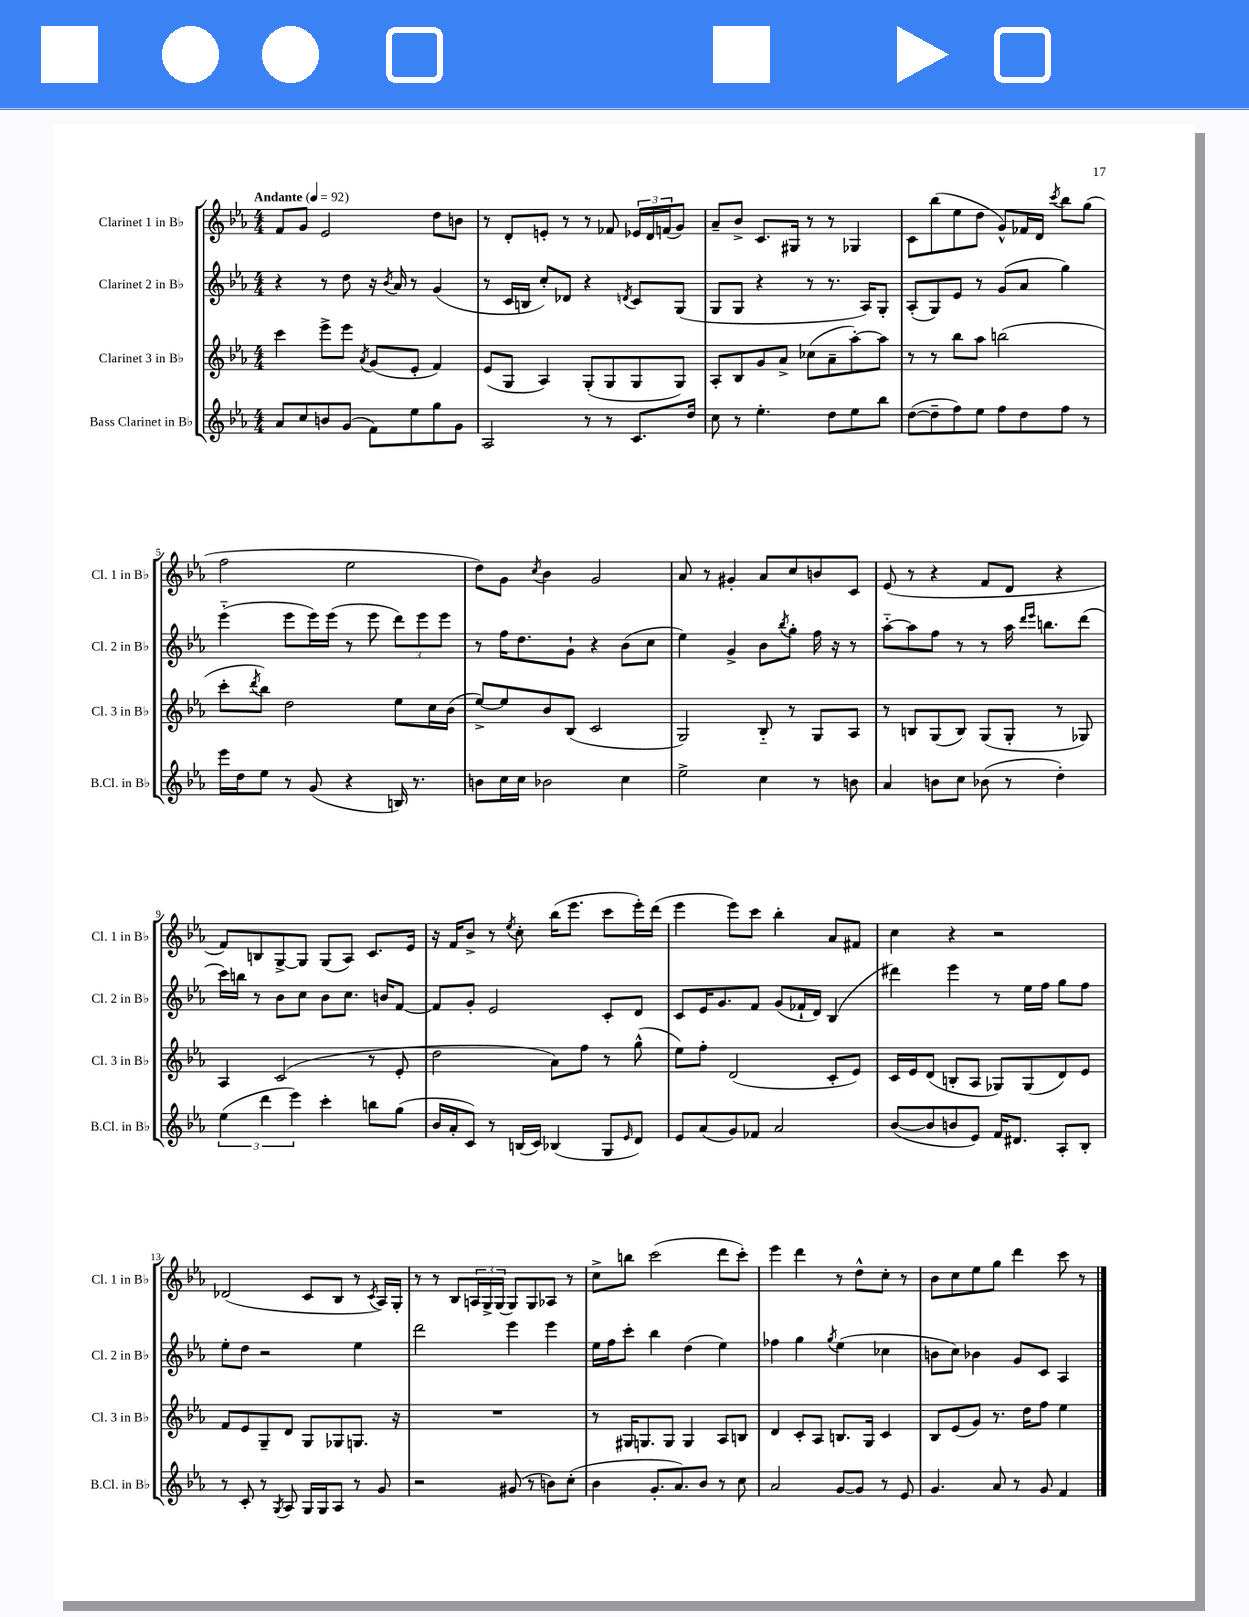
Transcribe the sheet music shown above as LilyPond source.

<<
\new StaffGroup <<
\new Staff = "s0" \with { instrumentName = "Clarinet 1 in Bb" shortInstrumentName = "Cl. 1 in Bb" } {
    \clef treble \key ees \major \numericTimeSignature \time 4/4 \tempo "Andante" 4 = 92
    f'8 g'8 ees'2 d''8 b'8 |
    r8 d'8-. e'8-. r8 r8 fes'8 \tuplet 3/2 { ees'16 d'16 f'16( } g'8) |
    aes'8-- bes'8-> c'8. gis16 r8 r8 ges4 |
    c'8 bes''8( ees''8 d''8 g'8-^) fes'16 d'16 \acciaccatura { c'''8 } bes''8 g''8( |
    f''2 ees''2 |
    d''8) g'8 \acciaccatura { c''8 } bes'4 g'2 |
    aes'8 r8 gis'4-. aes'8 c''8 b'8 c'8 |
    ees'8( r8 r4 f'8 d'8 r4 |
    f'8) b8 g8~-> g8 g8( aes8) c'8. ees'16 |
    r16 f'16 bes'8-> r8 \acciaccatura { ees''8 } c''8-. bes''16( ees'''8. c'''8 ees'''16-.) d'''16( |
    ees'''4 ees'''8) c'''8 bes''4-. aes'8 fis'8 |
    c''4 r4 r2 |
    des'2( c'8 bes8 r8 \acciaccatura { c'8 } aes16) g16-. |
    r8 r8 bes8 \tuplet 3/2 { a16 g16-> g16( } g8) g8 aes8 r8 |
    c''8-> b''8 c'''2( d'''8 c'''8-.) |
    ees'''4 d'''4 r8 d''8-^ c''8-. r8 |
    bes'8 c''8 ees''8 g''8 d'''4 c'''8 r8 \bar "|." |
}
\new Staff = "s1" \with { instrumentName = "Clarinet 2 in Bb" shortInstrumentName = "Cl. 2 in Bb" } {
    \clef treble \key ees \major \numericTimeSignature \time 4/4
    r4 r8 d''8 r16 \acciaccatura { bes'8 } aes'16 r8 g'4( |
    r8 c'16 b16 c''8-.) des'8 r4 \acciaccatura { d'8 } c'8 g8( |
    g8 g8 r4 r8 r8. aes16) g8-. |
    aes8-.( g8) ees'8 r8 g'8( aes'8 g''4) |
    ees'''4-_( ees'''8 ees'''16) ees'''16( r8 ees'''8 \tuplet 3/2 { d'''8) ees'''8 ees'''8 } |
    r8 f''16 d''8. g'8-! r4 bes'8( c''8 |
    ees''4) g'4-> bes'8 \acciaccatura { bes''8 } g''8-. f''16 r16 r8 |
    aes''8~-_ aes''8 f''8 r8 r8 aes''16 \grace { d'''16 ees'''16 } b''8. d'''8( |
    c'''16) b''16 r8 bes'8 c''8 bes'8 c''8. b'16 f'8~ |
    f'8 g'8-. ees'2 c'8-. d'8 |
    c'8 ees'16 g'8. f'8 g'8( fes'16-! d'16) bes4( |
    dis'''4) ees'''4 r8 ees''16 f''16 g''8 f''8 |
    ees''8-. d''8 r2 ees''4 |
    d'''2 ees'''4 ees'''4 |
    ees''16 f''16 c'''8-. bes''4 d''4( ees''4) |
    fes''4 g''4 \acciaccatura { g''8 } ees''4( ces''4 |
    b'8 c''8) bes'4 g'8 c'8 aes4 \bar "|." |
}
\new Staff = "s2" \with { instrumentName = "Clarinet 3 in Bb" shortInstrumentName = "Cl. 3 in Bb" } {
    \clef treble \key ees \major \numericTimeSignature \time 4/4
    c'''4 ees'''8-> ees'''8 \acciaccatura { aes'8 } g'8( ees'8-. f'4) |
    ees'8( g8 aes4) g8-.( g8 g8 g8) |
    aes8-. bes8 g'8 aes'8-> ces''8( aes'8-- aes''8~-.) aes''8 |
    r8 r8 bes''8 aes''8 b''2( |
    c'''8-. \acciaccatura { d'''8 } bes''8) d''2 ees''8 c''16 bes'16( |
    ees''8~->) ees''8 bes'8 bes8( c'2 |
    g2) bes8-_ r8 g8 aes8 |
    r8 b8 g8( b8) g8( g8-. r8 ges8) |
    aes4 c'2( r8 ees'8-. |
    d''2 aes'8) f''8 r8 g''8-^( |
    ees''8) f''8-. d'2( c'8-. ees'8) |
    c'16 ees'16 d'8( b8-. aes8 ges8) ges8( d'8) ees'8 |
    f'8 ees'8 g8-- d'8 g8 ges8 g8. r16 |
    R1 |
    r8 gis16 g8. g8 g4 aes8 b8 |
    d'4 c'8-. aes8 b8. g16 c'4 |
    bes8 ees'8( g'8) r8. d''16 f''8 ees''4 \bar "|." |
}
\new Staff = "s3" \with { instrumentName = "Bass Clarinet in Bb" shortInstrumentName = "B.Cl. in Bb" } {
    \clef treble \key ees \major \numericTimeSignature \time 4/4
    aes'8 c''8 b'8 g'8( f'8) ees''8 g''8 g'8 |
    aes2 r8 r8 c'8. d''16 |
    c''8 r8 ees''4.-. d''8 ees''8 bes''8 |
    d''8~( d''8-- f''8) ees''8 f''8 d''8 f''8 r8 |
    ees'''16 d''16 ees''8 r8 g'8( r4 b16) r8. |
    b'8 c''16 c''16 bes'2 c''4 |
    ees''2-> c''4 r8 b'8 |
    aes'4 b'8 c''8 bes'8( r8 d''4-.) |
    \tuplet 3/2 { ees''4( d'''4 ees'''4) } c'''4-. b''8 g''8( |
    bes'16 aes'16-. c'8) r8 b16( c'16) bes4( g8 \grace { ees'16 } d'8) |
    ees'8 aes'8( g'8) fes'8 aes'2 |
    bes'8~( bes'8 b'8 ees'8) f'16 dis'8. aes8-. bes8-. |
    r8 c'8-. r8 \acciaccatura { g8 } aes8 g16 g16 aes8 r8 g'8 |
    r2 gis'8( r8 b'8) c''8-.( |
    bes'4 g'8.-. aes'8.) bes'8 r8 c''8 |
    aes'2 g'8~ g'8 r8 ees'8 |
    g'4. aes'8 r8 g'8 f'4 \bar "|." |
}
>>
>>
